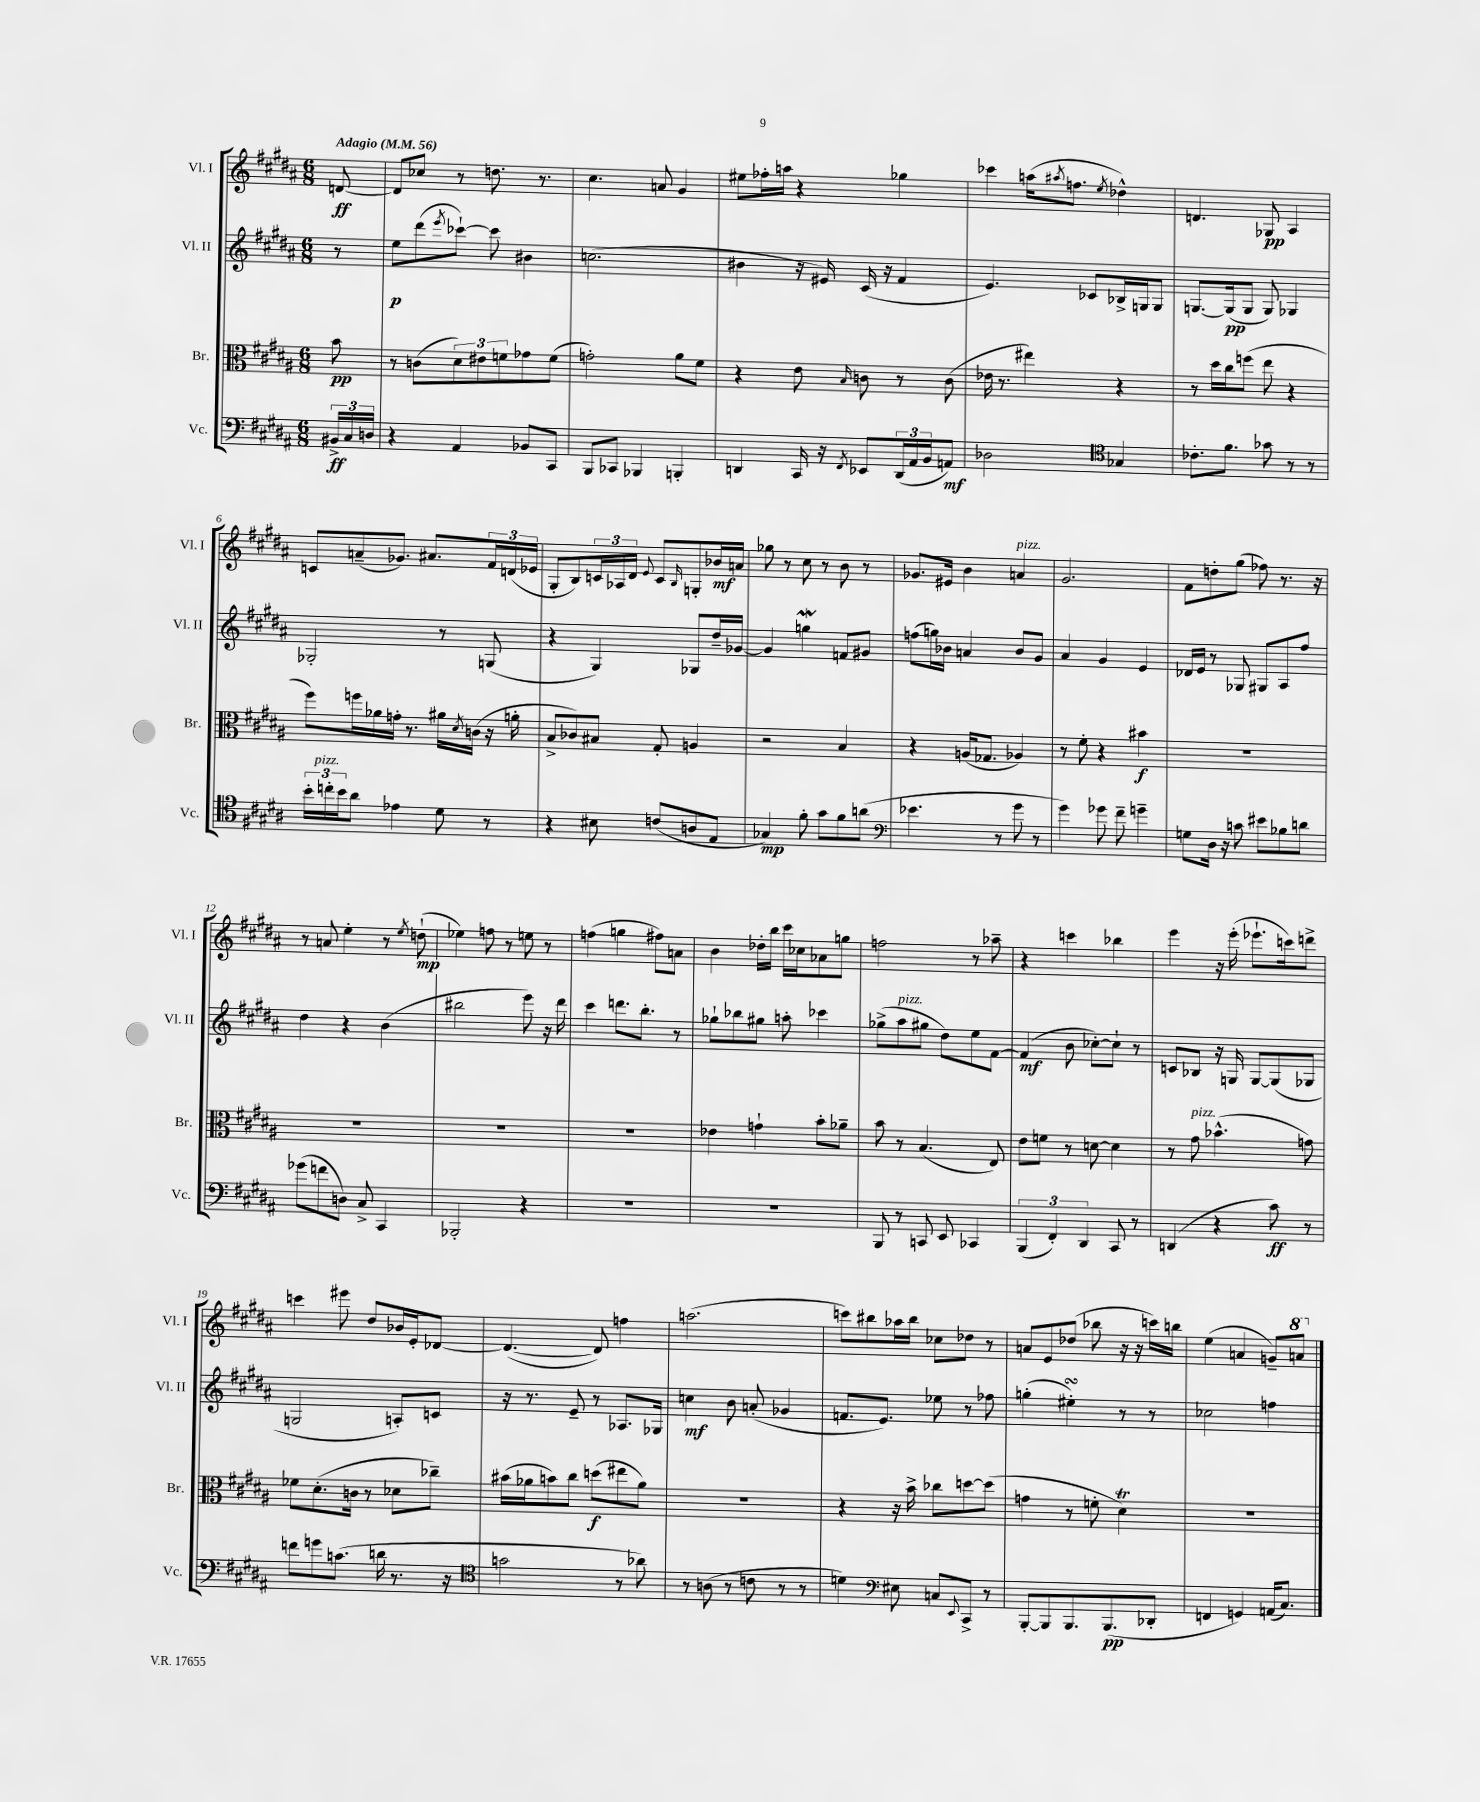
<<
\new StaffGroup <<
\new Staff = "s0" \with { instrumentName = "Vl. I" shortInstrumentName = "Vl. I" } {
    \clef treble \key b \major \numericTimeSignature \time 6/8 \partial 8 \tempo "Adagio" 4 = 56
    d'8~\ff |
    d'8 ces''8 r8 d''8. r8. |
    cis''4. a'8 gis'4 |
    eis''8 fes''16-. a''16 r4 ges''4 |
    ces'''4 a''16( \acciaccatura { ais''8 } f''8. \acciaccatura { e''8 } des''4-^) |
    d'4. ges8\pp ais4 |
    c'8 a'8--( ges'8.) ais'8. \tuplet 3/2 { fis'16 d'16( ees'16 } |
    gis8-. b8) \tuplet 3/2 { c'16 aes16 dis'16 } \appoggiatura { e'8 } c'8 \grace { b16 } g8-. bes'16\mf a'16 |
    ges''8 r8 cis''8 r8 b'8 r8 |
    ges'8. eis'16 b'4 a'4^\markup { \italic "pizz." } |
    gis'2. |
    fis'8 d''8-. gis''8( fes''8) r8. r16 |
    r8 a'8 e''4-. r8 \acciaccatura { e''8 } d''8-!\mp( |
    ees''4) f''8 r8 e''8 r8 |
    f''4( g''4 fis''8) a'8 |
    b'4 des''16-. b''16 cis'''16 ces''16 aes'8 g''8 |
    f''2 r8 aes''8-- |
    r4 c'''4 bes''4 |
    e'''4 r16 e'''16-.( ees'''8.-! c'''16) d'''8-> |
    c'''4 eis'''8 dis''8 bes'16 e'16-. des'8~ |
    des'4.~( des'8) f''4 |
    a''2.( |
    c'''8) bis''8 aes''16 bis''16 ces''8 des''8 r8 |
    a'8 e'8 des''8( bes''8 r16 r16 c'''16) b''16 |
    e''4( a'4 g'8--) \ottava #1 a''8 \ottava #0 \bar "|." |
}
\new Staff = "s1" \with { instrumentName = "Vl. II" shortInstrumentName = "Vl. II" } {
    \clef treble \key b \major \numericTimeSignature \time 6/8 \partial 8
    r8 |
    e''8\p dis'''8( \acciaccatura { e'''8 } ces'''8~-!) ces'''8 bis'4 |
    c''2.( |
    bis'4 r16 eis'16) cis'16( r16 fis'4 |
    e'4.) ces'8 bes16-> g16 g8 |
    g8.~ g16\pp( g8 g8) ges4 |
    ges2-. r8 g8( |
    r4 gis4) ges8 dis''16-- ges'16~ |
    ges'4 g''4\mordent f'8 gis'8 |
    f''8( g''16) bes'16 a'4 bes'8 gis'8 |
    ais'4 gis'4 e'4 |
    des'16 e'16 r8 ges8 gis8 ais8 fis''8 |
    dis''4 r4 b'4( |
    bis''2 e'''8) r16 dis'''16 |
    cis'''4 d'''8. b''8.-. r8 |
    ges''8-! bes''8 gis''8 a''8-. ces'''4 |
    ges''8->( ais''8^\markup { \italic "pizz." } gis''8 dis''8) e''8 fis'8~ |
    fis'4\mf( b'8 ces''8~-.) ces''8-! r8 |
    c'8 bes8 r16 g16 g8~ g8( ges8 |
    g2 a8-.) c'8 |
    r16 r8. e'8-- r8 aes8. ges16 |
    c''4\mf b'8 a'8-.( ges'4 |
    f'8. e'8.) ees''8 r8 fes''8 |
    g''4-.( eis''4-.\turn) r8 r8 |
    ces''2 f''4 \bar "|." |
}
\new Staff = "s2" \with { instrumentName = "Br." shortInstrumentName = "Br." } {
    \clef alto \key b \major \numericTimeSignature \time 6/8 \partial 8
    b'8\pp |
    r8 c'8( \tuplet 3/2 { dis'8) eis'8 f'8 } ges'8 f'8( |
    g'2-.) ais'8 fis'8 |
    r4 e'8 \grace { b16 } c'8 r8 c'8( |
    ees'16 r8. eis''4) r4 |
    r8 dis''16 cis''16 f''8( e''8 r4 |
    fis''8) f''16 aes'16 g'16-. r8. ais'16 \acciaccatura { dis'8 } c'16( r16 a'16-. |
    b8-> ces'8) bis8 gis8-. a4 |
    r2 b4 |
    r4 a16( ges8. aes4) |
    r8 fis'8-. r4 bis'4\f |
    R2. |
    R2. |
    R2. |
    R2. |
    ees'4 g'4-! b'8-. aes'8-- |
    b'8 r8 b4.( e8) |
    e'8 f'8 r8 d'8~ d'4 |
    r8 gis'8^\markup { \italic "pizz." } bes'4.-^( g'8) |
    fes'8 dis'8.-.( c'16 r8 des'8 ces''8--) |
    bis'16( aes'16 b'8) cis''8 d''8\f( eis''8 aes'8) |
    R2. |
    r4 r16 b'16-> ces''8 d''8~ d''8( |
    g'4 r8 f'8-. dis'4\trill) |
    R2. \bar "|." |
}
\new Staff = "s3" \with { instrumentName = "Vc." shortInstrumentName = "Vc." } {
    \clef bass \key b \major \numericTimeSignature \time 6/8 \partial 8
    \tuplet 3/2 { bis,16->\ff cis16 d16 } |
    r4 ais,4 bes,8 cis,8 |
    b,,8 ces,8 bes,,4 b,,4-. |
    d,4 cis,16 r16 \acciaccatura { fis,8 } ees,8 \tuplet 3/2 { d,16( ais,16 b,16 } a,8\mf) |
    des2 \clef tenor ges4 |
    ces'8.-. fis'8. ges'8 r8 r8 |
    \tuplet 3/2 { b'16-. c''16-.^\markup { \italic "pizz." } b'16 } ais'8 ees'4 dis'8 r8 |
    r4 bis8 c'8( a8 e8 |
    ges4\mp) fis'8-. gis'8 fis'8 a'8( |
    \clef bass ees'4. r8 gis'8 r8 |
    gis'4) ges'8 fis'8-- g'4-- |
    g8 dis16 r16 c'8 eis'8 bes8 d'8 |
    ges'8( f'8 d8) cis8-> cis,4 |
    bes,,2-. r4 |
    R2. |
    R2. |
    b,,8 r8 c,8 e,8 ces,4 |
    \tuplet 3/2 { b,,4( fis,4-.) dis,4 } cis,8 r8 |
    d,4( r4 cis'8\ff) r8 |
    f'8 g'8 c'8.( d'16 r8. r16 |
    \clef tenor g'2 r8 aes'8) |
    r8 a8( r8 c'8 r8 r8 |
    d'4) \clef bass eis8 c8 \appoggiatura { e,8 } cis,8-> r8 |
    b,,8~-. b,,8 b,,8. b,,8.\pp( des,8-. |
    f,4 g,4) a,16( cis8.) \bar "|." |
}
>>
>>
